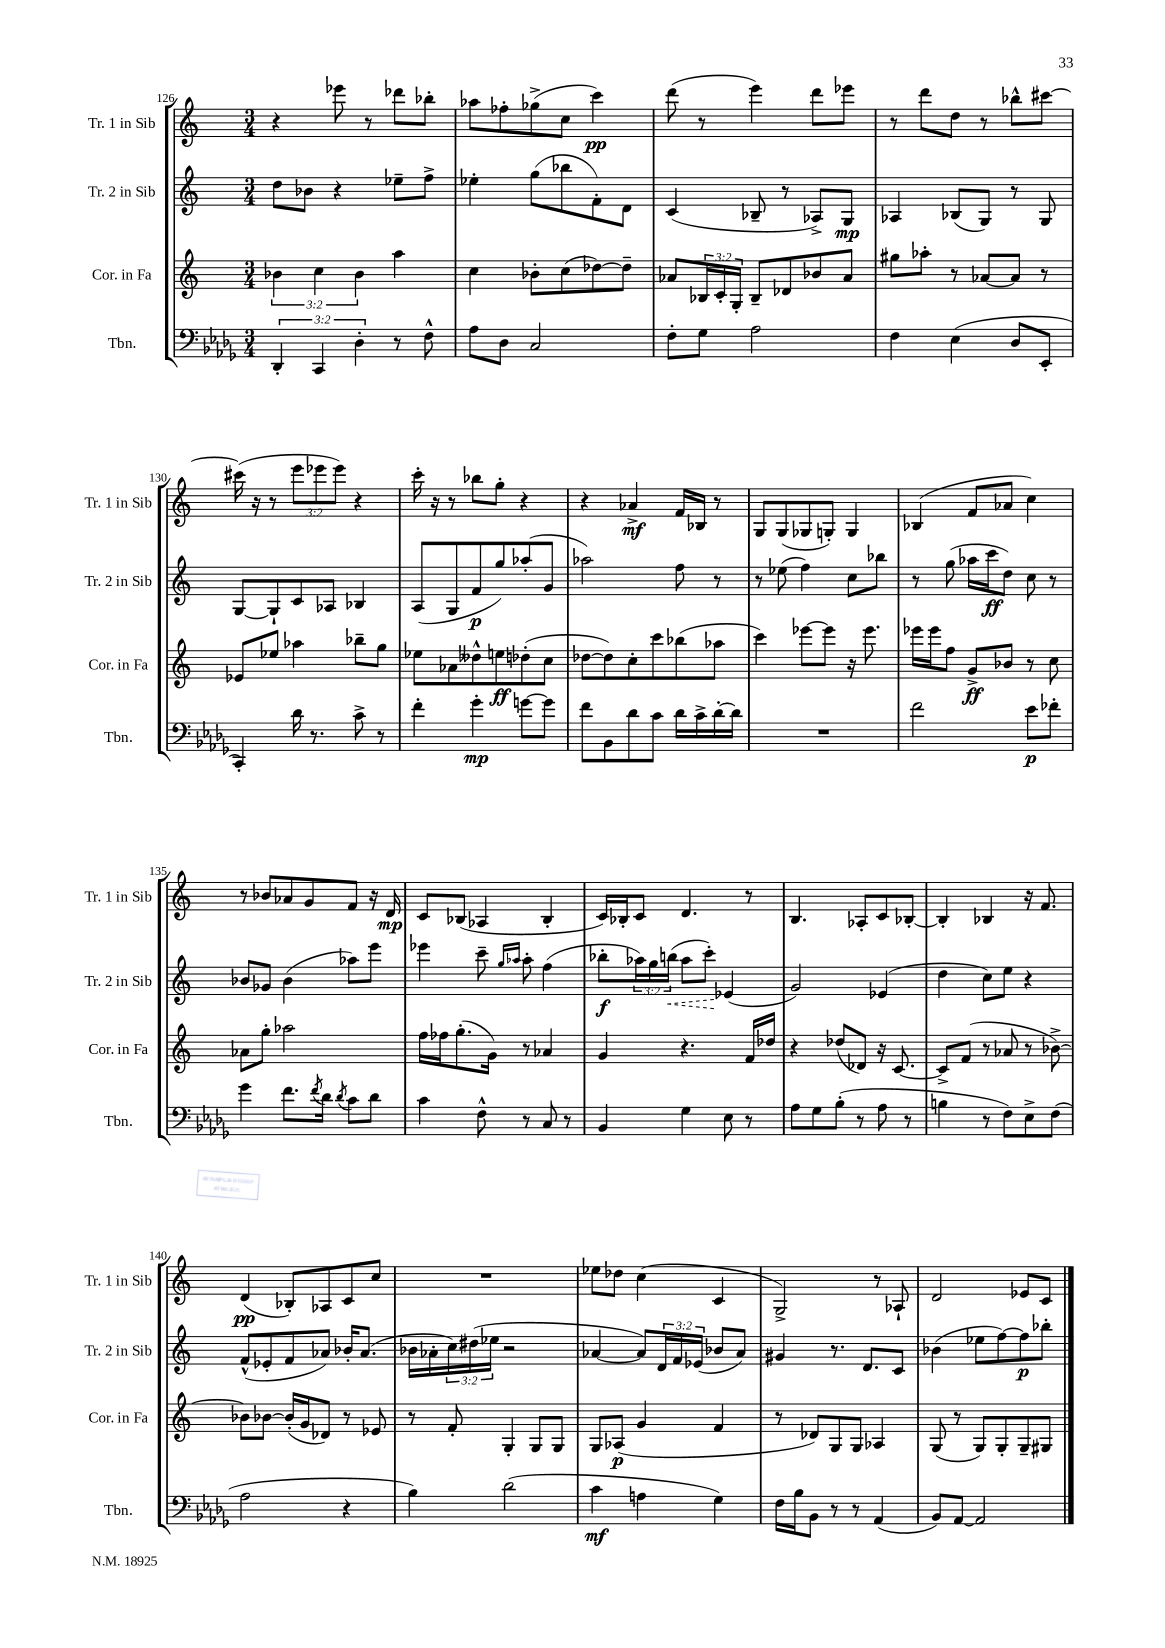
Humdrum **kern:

**kern	**kern	**kern	**kern
*staff4	*staff3	*staff2	*staff1
*clefF4	*clefG2	*clefG2	*clefG2
*k[b-e-a-d-g-]	*k[]	*k[]	*k[]
*M3/4	*M3/4	*M3/4	*M3/4
6DD-'	6b-	8dd	4r
.	.	8b-	.
6CC	6cc	.	.
.	.	4r	8eee-
6D-'	6b-	.	.
.	.	.	8r
8r	4aa	8ee-~	8ddd-
8F^^	.	8ff^	8bb-'
=	=	=	=
8A-	4cc	4ee-'	8aa-
8D-	.	.	8ff-'
2C	8b-'	(8gg	(8gg-^
.	(8cc	8bb-	8cc
.	[8dd-)	8f')	4ccc)
.	8dd-~]	8d	.
=	=	=	=
8F'	8a-	(4c	(8ddd
8G-	24B-	.	8r
.	24c'	.	.
.	24G'	.	.
2A-	8B-~	8B-~	4eee)
.	8d-	8r	.
.	8b-	8A-^)	8ddd
.	8a-	8G	8eee-
=	=	=	=
4F	8gg#	4A-	8r
.	8aa-'	.	8ddd
(4E-	8r	(8B-	8dd
.	[8a-	8G)	8r
8D-	8a-]	8r	8bb-^^
8EE-'	8r	8G	[8ccc#
=	=	=	=
4CC')	8e-	[8G	(16ccc#]
.	.	.	16r
.	8ee-	8G`]	8r
16d-	4aa-	8c	12eee
8.r	.	.	.
.	.	.	12eee-
.	.	8A-	.
.	.	.	12eee-)
8c^	8bb-~	4B-	4r
8r	8gg	.	.
=	=	=	=
4f'	8ee-	(8A	16ccc'
.	.	.	16r
.	8a-	8G	8r
4g-'	8dd--^^	8f	8bb-
.	8ee	8gg)	8gg'
[8g	(8dd-'	(8aa-'	4r
8g]	8cc	8g	.
=	=	=	=
8f	[8dd-	2aa-)	4r
8BB-	8dd-])	.	.
8d-	8cc'	.	4a-^
8c	8ccc	.	.
16d-	(8bb-	8ff	16f
16c^	.	.	16B-
[16d-'	8aa-	8r	8r
16d-]	.	.	.
=	=	=	=
2.r	4ccc)	8r	8G
.	.	(8ee-	(8G
.	[8eee-	4ff)	8G-
.	8eee-]	.	8G')
.	16r	8cc	4G
.	8.eee-	.	.
.	.	8bb-	.
=	=	=	=
2f	16eee-	8r	(4B-
.	16eee-	.	.
.	8ff	(8gg	.
.	8g^	16aa-	8f
.	.	16ccc	.
.	8b-	8dd)	8a-
8e-	8r	8cc	4cc)
8f-'	8cc	8r	.
=	=	=	=
4g-	8a-	8b-	8r
.	8gg'	8g-	8b-
8.f	2aa-	(4b-	8a-
.	.	.	8g
8qf	.	.	.
16d-	.	.	.
8qd-	.	.	.
8c	.	8aa-)	8f
8d-	.	8eee	16r
.	.	.	16d
=	=	=	=
4c	16ff	4eee-	8c
.	16ff-	.	.
.	(8.gg'	.	(8B-
8F^^	.	8ccc~	4A-
.	16g)	.	.
.	.	16qqgg	.
.	.	16qqaa-	.
8r	8r	8aa-'	.
8C	4a-	(4ff	4B-'
8r	.	.	.
=	=	=	=
4BB-	4g	8bb-'	16c)
.	.	.	16B-'
.	.	24aa-)	8c
.	.	24gg	.
.	.	(24bb	.
4G-	4.r	8aa-	4.d
.	.	8ccc')	.
8E-	.	(4e-	.
8r	16f	.	8r
.	16dd-	.	.
=	=	=	=
8A-	4r	2g)	4.B
8G-	.	.	.
(8B-'	(8dd-	.	.
8r	8d-)	.	8A-'
8A-	16r	(4e-	8c
.	[8.c	.	.
8r	.	.	[8B-'
=	=	=	=
4B	8c^]	4dd	4B-']
.	(8f	.	.
8r	8r	8cc)	4B-
8F)	8a-	8ee	.
8E-^	8r	4r	16r
.	.	.	8.f
(8F	[8b-^)	.	.
=	=	=	=
2A-	8b-]	(8f^^	(4d
.	[8b-	8e-'	.
.	(16b-']	8f	8B-')
.	16g	.	.
.	8d-)	8a-)	8A-
4r	8r	16b-'	8c
.	.	(8.a-	.
.	8e-	.	8cc
=	=	=	=
4B-)	8r	16b-	2.r
.	.	16a-'	.
.	8f'	24cc)	.
.	.	(24dd#	.
.	.	24ee-	.
(2d-	4G'	2r	.
.	8G	.	.
.	8G	.	.
=	=	=	=
4c	8G	[4a-	8ee-
.	(8A-	.	8dd-
4A	4g	8a-])	(4cc
.	.	24d	.
.	.	24f	.
.	.	(24e-	.
4G-)	4f	8b-	4c
.	.	8a-)	.
=	=	=	=
16F	8r	4g#	2G^)
16B-	.	.	.
8BB-	8d-)	.	.
8r	8G	8.r	.
8r	8G	.	.
.	.	8.d	.
(4AA-	4A-	.	8r
.	.	8c	8A-`
=	=	=	=
8BB-)	(8G	(4b-	2d
[8AA-	8r	.	.
2AA-]	8G)	8ee-	.
.	8G'	[8ff)	.
.	8G~	8ff]	8e-
.	8G#	8bb-'	8c
==	==	==	==
*-	*-	*-	*-
